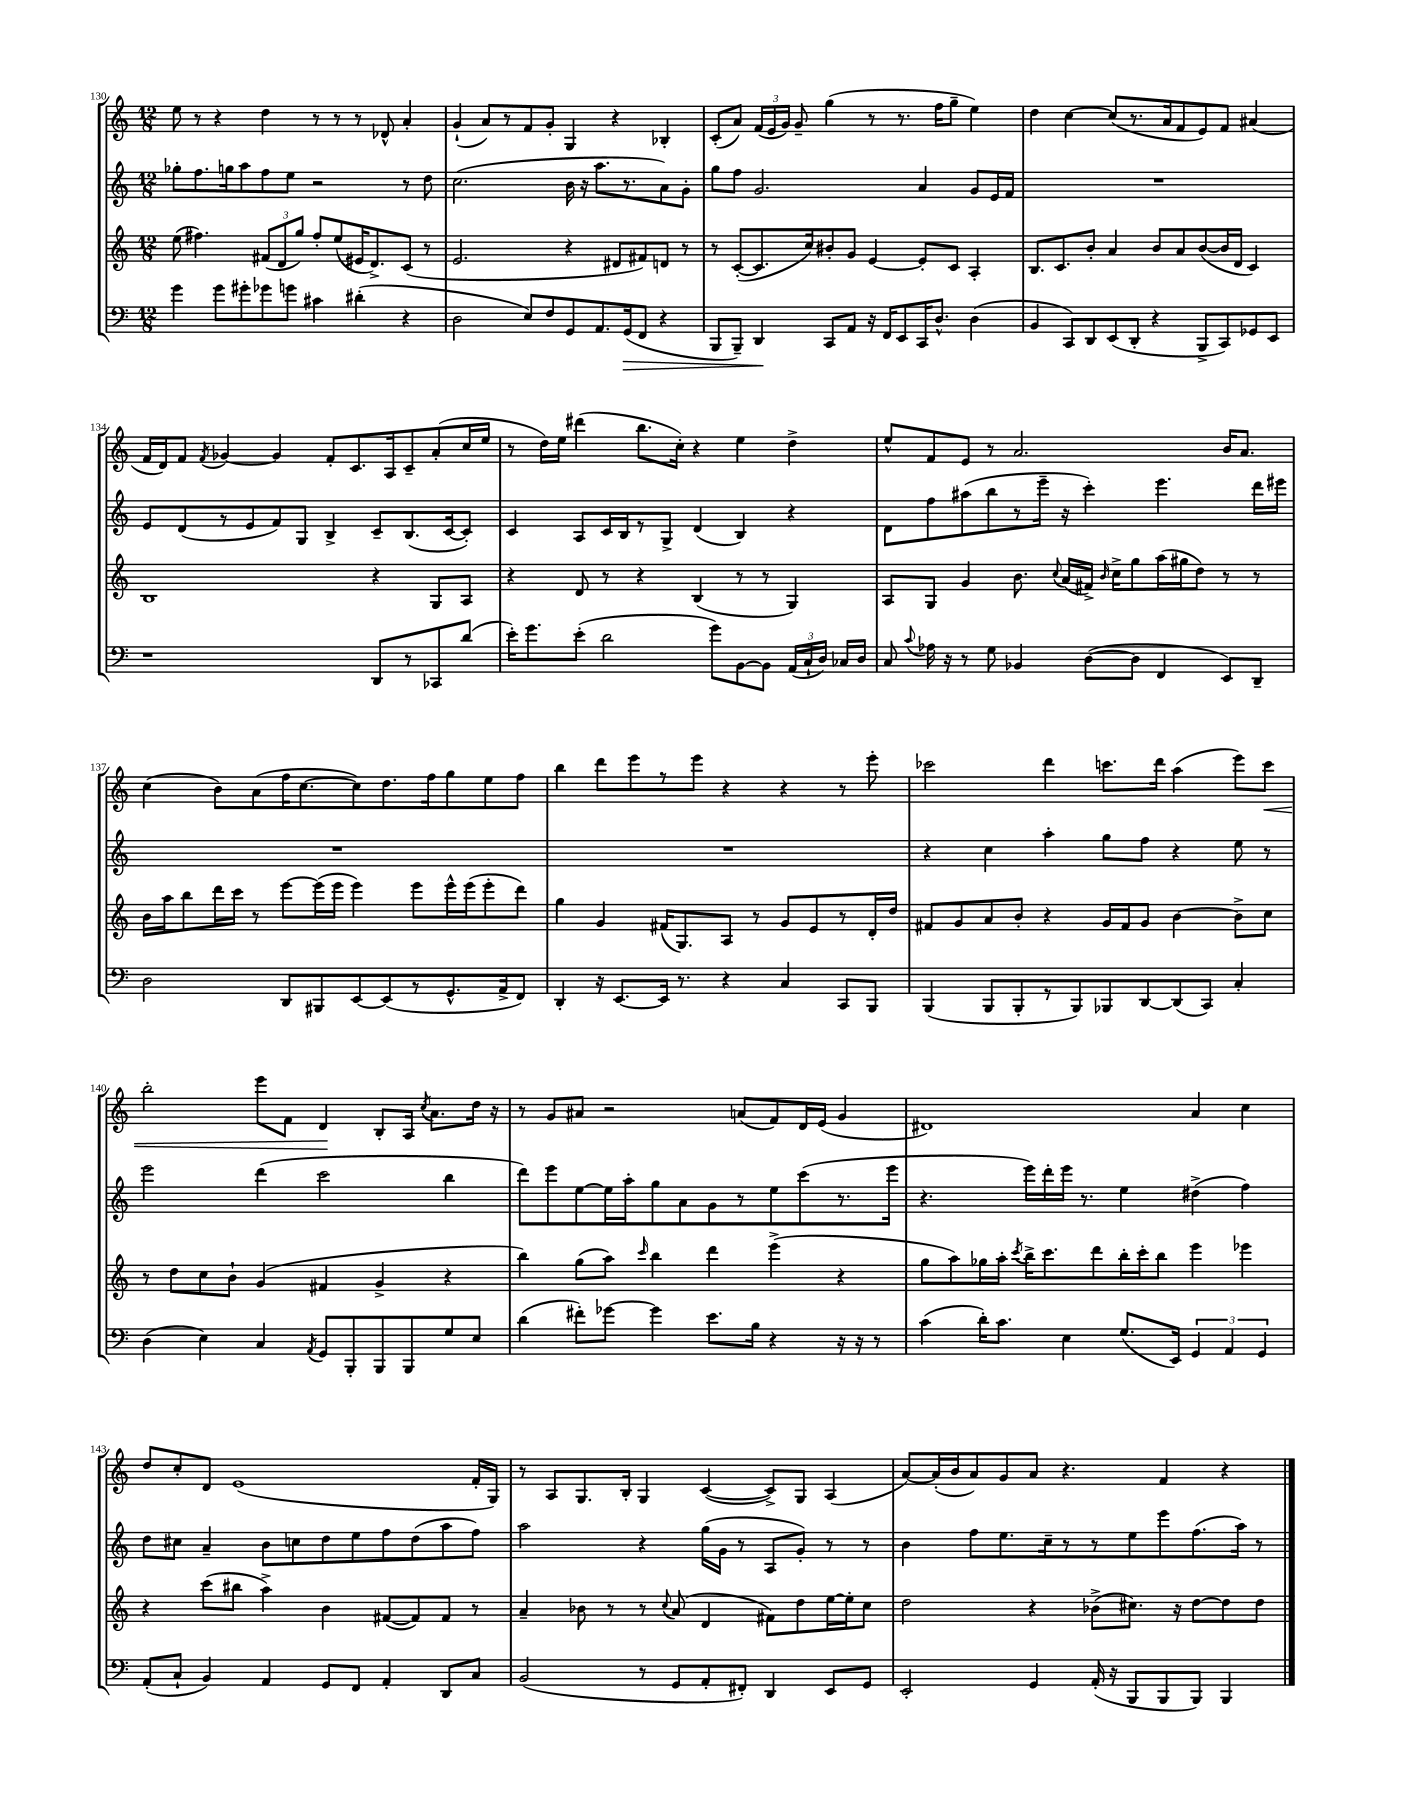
<<
\new StaffGroup <<
\new Staff = "s0" {
    \clef treble \key c \major \numericTimeSignature \time 12/8
    \autoBeamOff e''8 r8 r4 d''4 r8 r8 r8 des'8-^ a'4-. |
    g'4-!( a'8[) r8 f'8 g'8]-. g4 r4 bes4-. |
    c'8[-.( a'8]) \tuplet 3/2 { f'16[( e'16 g'16]) } g'8-- g''4( r8 r8. f''16[ g''8]-- e''4) |
    d''4 c''4~ c''8[( r8. a'16 f'8 e'8) f'8] ais'4( |
    f'16[ d'16) f'8] \acciaccatura { f'8 } ges'4~ ges'4 f'8[-. c'8. a16 c'8-- a'8-.( c''16 e''16] |
    r8 d''16[) e''16] dis'''4( b''8.[ c''16]-.) r4 e''4 d''4-> |
    e''8[-^ f'8 e'8] r8 a'2. b'16[ a'8.] |
    c''4( b'8[) a'8( f''16 c''8.~ c''8) d''8. f''16 g''8 e''8 f''8] |
    b''4 d'''8[ e'''8 r8 e'''8] r4 r4 r8 e'''8-. |
    ces'''2 d'''4 c'''8.[ d'''16] a''4( e'''8[) c'''8]\< |
    b''2-. e'''8[ f'8] d'4\! b8[-. a16] \acciaccatura { c''8 } a'8.[ d''16] r16 |
    r8 g'8[ ais'8] r2 a'8[( f'8) d'16 e'16]( g'4 |
    dis'1) a'4 c''4 |
    d''8[ c''8-. d'8] e'1( f'16[-. g16]) |
    r8 a8[ g8. b16]-. g4 c'4~( c'8[->) g8] a4( |
    a'8[~) a'16-.( b'16 a'8) g'8 a'8] r4. f'4 r4 \bar "|." |
}
\new Staff = "s1" {
    \clef treble \key c \major \numericTimeSignature \time 12/8
    \autoBeamOff ges''8[-. f''8. g''16 a''8 f''8 e''8] r2 r8 d''8 |
    c''2.( b'16 r16 a''8.[ r8. a'8) g'8]-. |
    g''8[ f''8] g'2. a'4 g'8[ e'16 f'16] |
    R1. |
    e'8[ d'8( r8 e'8 f'8) g8] b4-> c'8[-- b8.( c'16~ c'8]-.) |
    c'4 a8[ c'16 b16 r8 g8]-> d'4( b4) r4 |
    d'8[ f''8 ais''8( b''8 r8 e'''16]-- r16 c'''4-.) e'''4. d'''16[ eis'''16] |
    R1. |
    R1. |
    r4 c''4 a''4-. g''8[ f''8] r4 e''8 r8 |
    e'''2 d'''4( c'''2 b''4 |
    d'''8[) e'''8 e''8~ e''16 a''16-. g''8 a'8 g'8 r8 e''8 c'''8( r8. e'''16] |
    r4. e'''16[) d'''16-. e'''16] r8. e''4 dis''4->( f''4) |
    d''8[ cis''8] a'4-- b'8[ c''8 d''8 e''8 f''8 d''8( a''8 f''8]) |
    a''2 r4 g''16[( g'16] r8 a8[ g'8]-.) r8 r8 |
    b'4 f''8[ e''8. c''16-- r8 r8 e''8 e'''8 f''8.( a''16]) r8 \bar "|." |
}
\new Staff = "s2" {
    \clef treble \key c \major \numericTimeSignature \time 12/8
    \autoBeamOff e''8( fis''4.) \tuplet 3/2 { fis'8[( d'8 g''8]) } fis''8[-. e''8( eis'16 d'8.->) c'8]( r8 |
    e'2. r4 dis'8[ fis'8) d'8] r8 |
    r8 c'8[~-.( c'8. c''16) bis'8-. g'8] e'4~ e'8[-. c'8] a4-. |
    b8.[ c'8. b'8]-. a'4 b'8[ a'8 b'8~( b'16 d'16] c'4) |
    b1 r4 g8[ a8] |
    r4 d'8 r8 r4 b4( r8 r8 g4) |
    a8[ g8] g'4 b'8. \appoggiatura { c''8 } a'16[( fis'16]->) \grace { b'16 } c''16[-> g''8 a''16( gis''16 d''8]) r8 r8 |
    b'16[ a''16 b''8 d'''16 c'''16] r8 e'''8[~ e'''16( e'''16] e'''4) e'''8[ e'''16-^ e'''16( e'''8-. d'''8]) |
    g''4 g'4 fis'16[( g8.) a8] r8 g'8[ e'8 r8 d'16-. d''16] |
    fis'8[ g'8 a'8 b'8]-. r4 g'16[ fis'16 g'8] b'4~ b'8[-> c''8] |
    r8 d''8[ c''8 b'8]-! g'4( fis'4 g'4-> r4 |
    b''4) g''8[( a''8]) \grace { c'''16 } b''4 d'''4 e'''4->( r4 |
    g''8[ a''8) ges''16 a''16]-. \acciaccatura { c'''8 } b''16[-> c'''8. d'''8 b''16-. c'''16-. b''8] e'''4 ees'''4 |
    r4 c'''8[( bis''8] a''4->) b'4 fis'8[~( fis'8) fis'8] r8 |
    a'4-- bes'8 r8 r8 \appoggiatura { c''8 } a'8( d'4 fis'8[) d''8 e''16~ e''16-. c''8] |
    d''2 r4 bes'8[->( cis''8.]) r16 d''8[~ d''8 d''8] \bar "|." |
}
\new Staff = "s3" {
    \clef bass \key c \major \numericTimeSignature \time 12/8
    \autoBeamOff g'4 g'8[ gis'8-. ges'8 g'8] cis'4 dis'4-.( r4 |
    d2 e8[) f8 g,8 a,8. g,16\>( f,8] r4 |
    b,,8[ b,,8]--) d,4\! c,8[ a,8] r16 f,16[ e,8 c,16 d8.]-^ d4( |
    b,4 c,8[) d,8 e,8( d,8]-. r4 b,,8[-> c,8) ges,8 e,8] |
    r1 d,8[ r8 ces,8 d'8]( |
    e'16[-.) g'8. e'8]-.( d'2 g'8[) b,8~ b,8] \tuplet 3/2 { a,16[( c16-! d16]) } ces16[ d16] |
    c8 \appoggiatura { c'8 } aes16 r16 r8 g8 bes,4 d8[~( d8] f,4 e,8[) d,8]-- |
    d2 d,8[ bis,,8 e,8~ e,8( r8 g,8.-^ a,16-> f,8]) |
    d,4-. r16 e,8.[~ e,16] r8. r4 c4 c,8[ b,,8] |
    b,,4( b,,8[ b,,8-. r8 b,,8) bes,,8 d,8~ d,8( c,8]) c4-. |
    d4( e4) c4 \acciaccatura { a,8 } g,8[ b,,8-. b,,8 b,,8 g8 e8] |
    d'4( fis'8[-.) ges'8]~ ges'4 e'8.[ b16] r4 r16 r16 r8 |
    c'4( d'16[-.) c'8.] e4 g8.[( e,16]) \tuplet 3/2 { g,4 a,4 g,4 } |
    a,8[-.( c8]-! b,4) a,4 g,8[ f,8] a,4-. d,8[ c8] |
    b,2( r8 g,8[ a,8-. fis,8]-.) d,4 e,8[ g,8] |
    e,2-. g,4 a,16-.( r16 b,,8[ b,,8 b,,8]) b,,4 \bar "|." |
}
>>
>>
\layout { \context { \Score currentBarNumber = #130 } }
